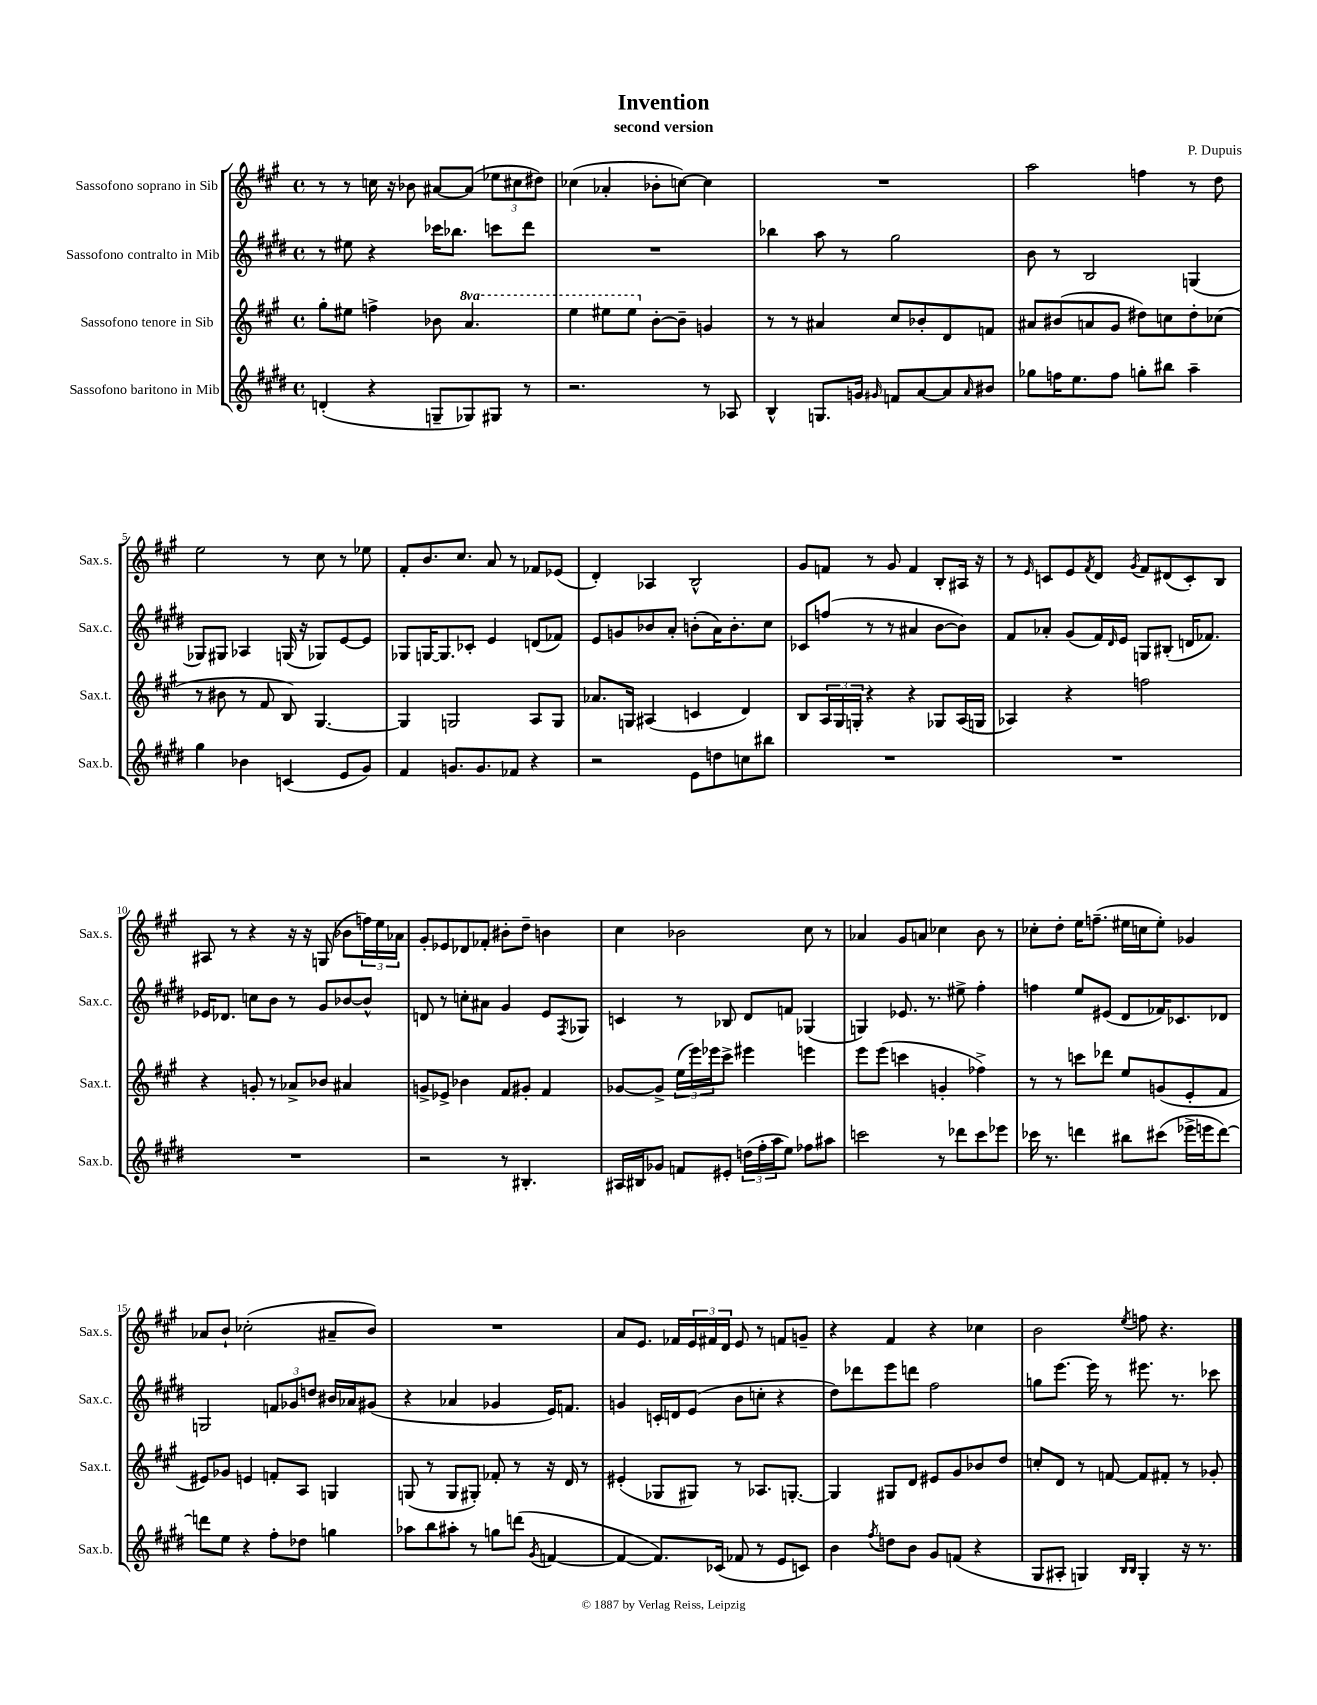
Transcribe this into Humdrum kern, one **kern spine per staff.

**kern	**kern	**kern	**kern
*staff4	*staff3	*staff2	*staff1
*clefG2	*clefG2	*clefG2	*clefG2
*k[f#c#g#d#]	*k[f#c#g#]	*k[f#c#g#d#]	*k[f#c#g#]
*M4/4	*M4/4	*M4/4	*M4/4
*met(c)	*met(c)	*met(c)	*met(c)
(4d'/	8gg#'\L	8r	8r
.	8ee#\J	8ee#\	8r
4r	4ff^\	4r	16cc\
.	.	.	16r
.	.	.	8b-\
8G~/L	8b-\	16ccc-\LK	[8a#/L
.	.	8.bb-\J	.
8G-/)	4.aa/	.	(8a#/]J
8G#/J	.	8ccc\L	12ee-\L
.	.	.	12cc#\
8r	.	8ddd#\J	.
.	.	.	12dd#\J)
=	=	=	=
2.r	4eee\	1r	(4cc-\
.	8eee#\L	.	4a-'/
.	8eee#\J	.	.
.	[8b'\L	.	8b-'\L
.	8b~\]J	.	[8cc\J)
8r	4g/	.	4cc\]
8A-/	.	.	.
=	=	=	=
4B^^/	8r	4bb-\	1r
.	8r	.	.
8.G/L	4a#/	8aa\	.
.	.	8r	.
16g/Jk	.	.	.
16qqg#/	.	.	.
8f/L	8cc#/L	2gg#\	.
[8a/	8b-'/	.	.
8a/]	8d/	.	.
16qqa/	.	.	.
8b#/J	8f/J	.	.
=	=	=	=
8gg-\L	8a#/L	8b\	2aa\
16ff\K	(8b#/	8r	.
8.ee\	.	.	.
.	8a/	2B/	.
8ff\J	8g#/J	.	.
8gg'\L	8dd#\L)	.	4ff\
8bb#\J	8cc\	.	.
4aa~\	8dd#'\	(4G/	8r
.	(8cc-\J	.	8dd\
=	=	=	=
4gg#\	8r	8G-/L)	2ee\
.	8b#\	8G#/J	.
4b-\	8r	4A-/	.
.	8f#/	.	.
(4c/	8B/)	(16G/	8r
.	.	16r	.
.	[4.G#/	8G-/L)	8cc#\
8e/L	.	[8e/	8r
8g#/J)	.	8e/]J	8ee-\
=	=	=	=
4f#/	4G#/]	8G-/L	8f#'/L
.	.	[16G/K	8.b/
.	.	8.G/]	.
8.g/L	2G/	.	.
.	.	.	8.cc#/J
.	.	8c-'/J	.
8.g/	.	.	.
.	.	4e/	8a/
8f-/J	.	.	8r
4r	8A/L	(8d/L	8f-/L
.	8G/J	8f-/J)	(8e-/J
=	=	=	=
2r	8.a-/L	8e/L	4d'/)
.	.	8g/	.
.	16G/Jk	.	.
.	(4A#/	8b-/	4A-/
.	.	8a'/J	.
8e\L	4c/	(8b'\L	2B^^/
8dd\	.	16a\K)	.
.	.	8.b'\	.
8cc\	4d/)	.	.
8bb#\J	.	8cc#\J	.
=	=	=	=
1r	8B/L	8c-/L	8g#/L
.	24A/L	(8ff/J	8f/J
.	24G#/	.	.
.	24G'/JJ	.	.
.	4r	8r	8r
.	.	8r	8g#/
.	4r	4a#/	4f/
.	8G-/L	[8b\L	8B'/L
.	(16A/L	8b\]J)	16A#/Jk
.	16G/JJ	.	16r
=	=	=	=
1r	4A-/)	8f#/L	8r
.	.	.	16qqe/
.	.	8a-'/J	8c/L
.	4r	(8g#/L	8e/
.	.	.	8qf#/
.	.	16f#/L)	8d/J
.	.	16qqd#/	.
.	.	16e/JJ	.
.	.	.	8qg#/
.	2ff\	8G/L	8f#/L
.	.	(8B#'/J	(8d#/
.	.	16d/LK	8c'/)
.	.	8.f-/J)	.
.	.	.	8B/J
=	=	=	=
1r	4r	16e-/LK	8A#/
.	.	8.d-/J	.
.	.	.	8r
.	8g'/	8cc\L	4r
.	8r	8b\J	.
.	8a-^/L	8r	16r
.	.	.	16r
.	8b-/J	8g#/L	(8G/
.	4a#/	[8b-/	8b-\L
.	.	8b-^^/]J	24ff\L)
.	.	.	24ee\
.	.	.	24a-\JJ
=	=	=	=
2r	8g^/L	8d/	8g#'/L
.	8e-^/J	8r	8e-/
.	4b-\	8cc'\L	8d-/
.	.	8a#\J	8f-'/J
8r	8f#/L	4g#/	8b#'\L
4.B#'/	8g#'/J	.	8dd~\J
.	4f#/	8e/L	4b\
.	.	8qF#/	.
.	.	8G-/J	.
=	=	=	=
16A#/LL	[8g-/L	4c/	4cc#\
16B#/J	.	.	.
8g-/J	8g-^/]J	.	.
8f/L	(24ee\LL	8r	2b-\
.	24eee\)	.	.
.	24eee-\J	.	.
8e#'/J	8ccc#^\J	8B-/	.
(24dd\LL	4eee#\	8d#/L	.
24ff#'\	.	.	.
24aa\J	.	.	.
8ee\J)	.	8f/J	.
8ff-\L	4eee\	(4G-/	8cc#\
8aa#\J	.	.	8r
=	=	=	=
2ccc\	8eee\L	4G/)	4a-/
.	(8eee\J	.	.
.	4ccc\	8.e-/	8g#/L
.	.	.	8a/J
.	.	8.r	.
8r	4g'/	.	4cc-\
8ddd-\L	.	8ee#^\	.
8ccc\	4ff-^\)	4ff#'\	8b\
8eee-\J	.	.	8r
=	=	=	=
16ccc-\	8r	4ff\	8cc-'\L
8.r	.	.	.
.	8r	.	8dd'\J
4ddd\	8ccc\L	8ee/L	16ee\LK
.	.	.	(8.ff~\J
.	8ddd-\J	(8e#/J	.
8bb#\L	8ee/L	8d#/L	16ee#\LL
.	.	.	16cc\J
(8ccc#\J	(8g/	16f-/K)	8ee#'\J)
.	.	8.c-/	.
16eee-^\LL	8e'/	.	4g-/
16eee\J	.	.	.
[8ddd\J)	8f#/J	8d-/J	.
=	=	=	=
8ddd\]L	8e#/L)	2G/	8a-/L
8ee\J	8g-/J	.	8b`/J
4r	4e/	.	(2cc-'\
8ff#'\L	8f'/L	12f/L	.
.	.	12g-/	.
8dd-\J	8A/J	.	.
.	.	12dd/J	.
4gg\	4G/	16b#/LL	8a#~/L
.	.	16a-/J	.
.	.	(8g#/J	8b/J)
=	=	=	=
8aa-\L	(8G/	4r	1r
8bb\	8r	.	.
8aa#'\J	8G/L	4a-/	.
8r	8G#'/J)	.	.
8gg\L	8f-'/	4g-/	.
(8ddd\J	8r	.	.
8qg#/	.	.	.
[4f/	16r	16e/LK)	.
.	16d/	8.f/J	.
.	8r	.	.
=	=	=	=
4f/_	(4e#'/	4g/	8a/L
.	.	.	8.e/J
8.f/]L)	8G-/L	16c'/LL	.
.	.	16d/J	16f-/LL
.	8G#/J)	(8e/J	24e/
.	.	.	24f#/
(16c-/Jk	.	.	.
.	.	.	24d/JJ
8f-/	8r	8b\L	8e/
8r	8.A-/L	8cc'\J	8r
8e/L	.	4r	8f/L
.	[8.G'/J	.	.
8c/J)	.	.	8g~/J
=	=	=	=
4b\	4G/]	8dd#\L)	4r
.	.	8ddd-\	.
8qff#/	.	.	.
8dd\L	8G#/L	8eee\	4f#/
8b\J	8d/J	8ddd\J	.
8g#/L	8e#/L	2ff#\	4r
(8f/J	8g#/	.	.
4r	8b-/	.	4cc-\
.	8dd/J	.	.
=	=	=	=
8G#/L	8cc'/L	8gg\L	2b\
8A#'/J	8d/J	[8.eee\J	.
4G/)	8r	.	.
.	.	16eee\]	.
.	[8f/	8r	.
16qqB/LL	.	.	.
16qqB/JJ	.	.	8qee/
4G'/	8f/]L	8.eee#\	8ff\
.	8f#'/J	.	4.r
.	.	8.r	.
16r	8r	.	.
8.r	.	.	.
.	8g-'/	8ccc-\	.
==	==	==	==
*-	*-	*-	*-
